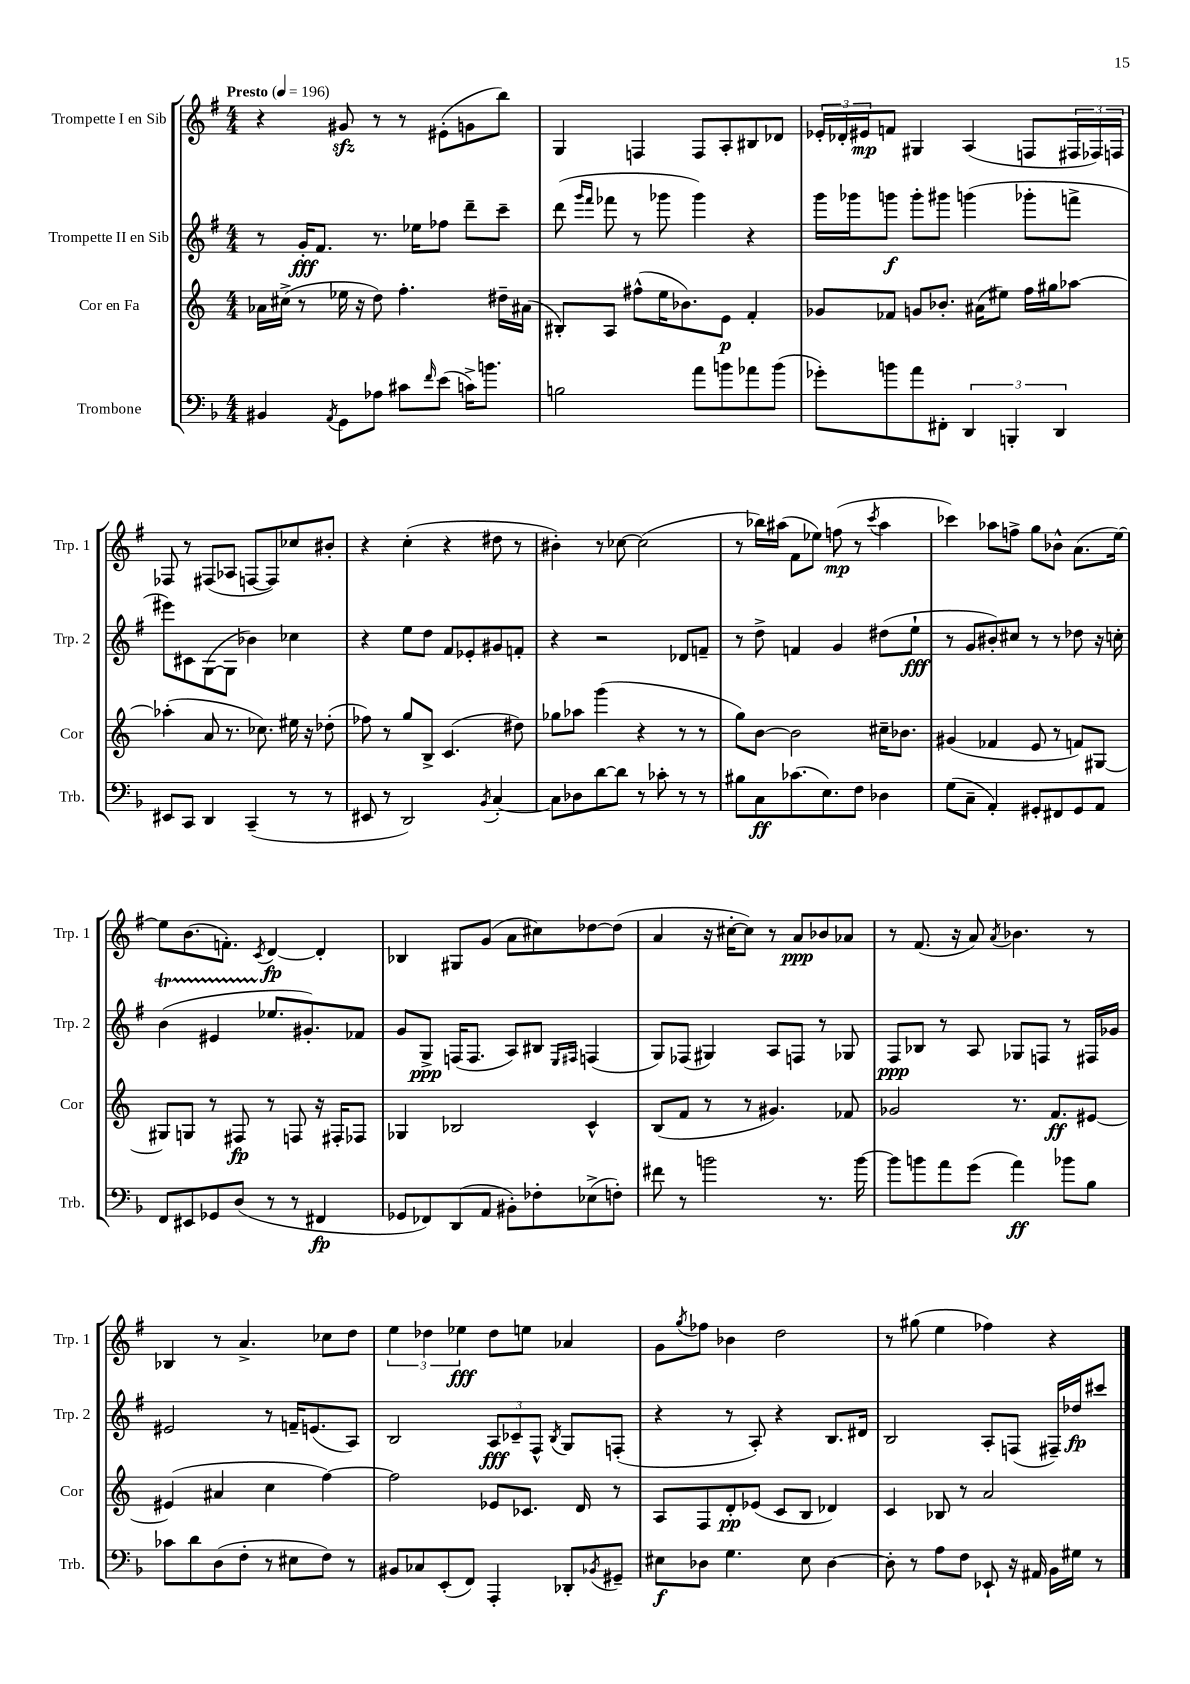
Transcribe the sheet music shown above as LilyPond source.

<<
\new StaffGroup <<
\new Staff = "s0" \with { instrumentName = "Trompette I en Sib" shortInstrumentName = "Trp. 1" } {
    \clef treble \key g \major \numericTimeSignature \time 4/4 \tempo "Presto" 4 = 196
    r4 gis'8\sfz r8 r8 eis'8-.( g'8 b''8) |
    g4 f4 f8 a8-. bis8 des'8 |
    \tuplet 3/2 { ees'16-. des'16-. eis'16\mp } f'8 gis4 a4( f8 \tuplet 3/2 { fis16 fes16) f16 } |
    fes8 r8 fis8( aes8 f8~ f8) ces''8 bis'8-. |
    r4 c''4-.( r4 dis''8 r8 |
    bis'4-.) r8 ces''8~ ces''2( |
    r8 bes''16) ais''16( fis'8 ees''8) f''8\mp( r8 \acciaccatura { c'''8 } ais''4 |
    ces'''4) aes''8 f''8-> g''8 bes'8-^ a'8.( e''16~) |
    e''8 b'8.( f'8.-.) \acciaccatura { c'8 } d'4~\fp d'4-. |
    bes4 gis8 g'8( a'8 cis''8) des''8~ des''8( |
    a'4 r16 cis''16~-. cis''8) r8 a'8\ppp bes'8 aes'8 |
    r8 fis'8.( r16 a'8) \acciaccatura { a'8 } bes'4. r8 |
    bes4 r8 a'4.-> ces''8 d''8 |
    \tuplet 3/2 { e''4 des''4 ees''4\fff } des''8 e''8 aes'4 |
    g'8 \acciaccatura { g''8 } fes''8 bes'4 d''2 |
    r8 gis''8( e''4 fes''4) r4 \bar "|." |
}
\new Staff = "s1" \with { instrumentName = "Trompette II en Sib" shortInstrumentName = "Trp. 2" } {
    \clef treble \key g \major \numericTimeSignature \time 4/4
    r8 g'16-.\fff fis'8. r8. ees''16 fes''8 d'''8-- c'''8-- |
    d'''8( \grace { g'''16 fis'''16 } fes'''8 r8 ges'''8 ges'''4) r4 |
    g'''16 ges'''16 g'''8\f g'''8-. gis'''8 g'''4( ges'''8-. f'''8-> |
    eis'''8) cis'8 g8~( g8 bes'4) ces''4 |
    r4 e''8 d''8 fis'8 ees'8-. gis'8 f'8-. |
    r4 r2 des'8 f'8-- |
    r8 d''8-> f'4 g'4 dis''8( e''8-!\fff |
    r8 g'8 bis'8-.) cis''8 r8 r8 des''8 r16 c''16-. |
    b'4\startTrillSpan( eis'4 ees''8.\stopTrillSpan gis'8.-.) fes'8 |
    g'8 g8->\ppp f16( f8. a8) bis8 \grace { e16 fis16 } f4( |
    g8) fes8( gis4) a8 f8 r8 ges8 |
    fis8\ppp bes8 r8 a8 ges8 f8 r8 fis16 ges'16 |
    eis'2 r8 f'16-- e'8.( a8) |
    b2 \tuplet 3/2 { a8\fff ces'8-- fis8-^ } \acciaccatura { b8 } g8 f8-.( |
    r4 r8 a8-.) r4 b8. dis'16 |
    b2 a8-. f8( fis16--) des''16\fp cis'''8 \bar "|." |
}
\new Staff = "s2" \with { instrumentName = "Cor en Fa" shortInstrumentName = "Cor" } {
    \clef treble \key c \major \numericTimeSignature \time 4/4
    aes'16 cis''16->( r8 ees''16 r16 d''8) f''4.-. dis''16-- ais'16( |
    bis8-.) a8 fis''8-^( e''16 bes'8.) e'8\p f'4-. |
    ges'8 fes'8 g'8 bes'8.-. ais'16( eis''8) f''16 gis''16 aes''8~ |
    aes''4-.( a'8 r8. ces''8.) eis''16 r16 des''8-.( |
    fes''8) r8 g''8 b8-> c'4.( dis''8) |
    ges''8 aes''8 g'''4( r4 r8 r8 |
    g''8) b'8~ b'2 cis''16-- bes'8. |
    gis'4( fes'4 e'8 r8 f'8) gis8~ |
    gis8 g8 r8 fis8\fp r8 f8 r16 fis16-. fes8 |
    ges4 bes2 c'4-^ |
    b8( f'8 r8 r8 gis'4.) fes'8 |
    ges'2 r8. f'8.\ff eis'8~ |
    eis'4( ais'4 c''4 f''4~) |
    f''2 ees'8 ces'8. d'16 r8 |
    a8 f8 d'8-.\pp ees'8( c'8 b8 des'4) |
    c'4 bes8 r8 a'2 \bar "|." |
}
\new Staff = "s3" \with { instrumentName = "Trombone" shortInstrumentName = "Trb." } {
    \clef bass \key f \major \numericTimeSignature \time 4/4
    bis,4 \acciaccatura { a,8 } g,8 aes8 cis'8 \grace { f'16 } e'8( c'16->) b'8. |
    b2 a'8 b'8 aes'8 b'8( |
    ges'8-.) b'8 a'8 fis,8-. \tuplet 3/2 { d,4 b,,4-. d,4 } |
    eis,8 c,8 d,4 c,4--( r8 r8 |
    eis,8 r8 d,2) \acciaccatura { bes,8 } c4~-. |
    c8 des8 d'8~ d'8 r8 ces'8-. r8 r8 |
    bis8 c8\ff ces'8.( e8.) f8 des4 |
    g8( c8-- a,4-.) gis,8-. fis,8 gis,8 a,8 |
    f,8 eis,8 ges,8 d8( r8 r8 fis,4\fp |
    ges,8 fes,8) d,8( a,8 bis,8-.) fes8-. ees8->( f8-.) |
    fis'8 r8 b'2 r8. b'16~ |
    b'8 b'8 a'8 g'8( a'4\ff) bes'8 bes8 |
    ces'8 d'8 d8( f8-. r8 eis8 f8) r8 |
    bis,8 ces8 e,8-.( f,8) a,,4-. des,8-. \acciaccatura { bes,8 } gis,8-- |
    eis8\f des8 g4. eis8 des4~ |
    des8-. r8 a8 f8 ees,8-! r16 ais,16 bes,16 gis16 r8 \bar "|." |
}
>>
>>
\layout { \context { \Score \remove "Bar_number_engraver" } }
